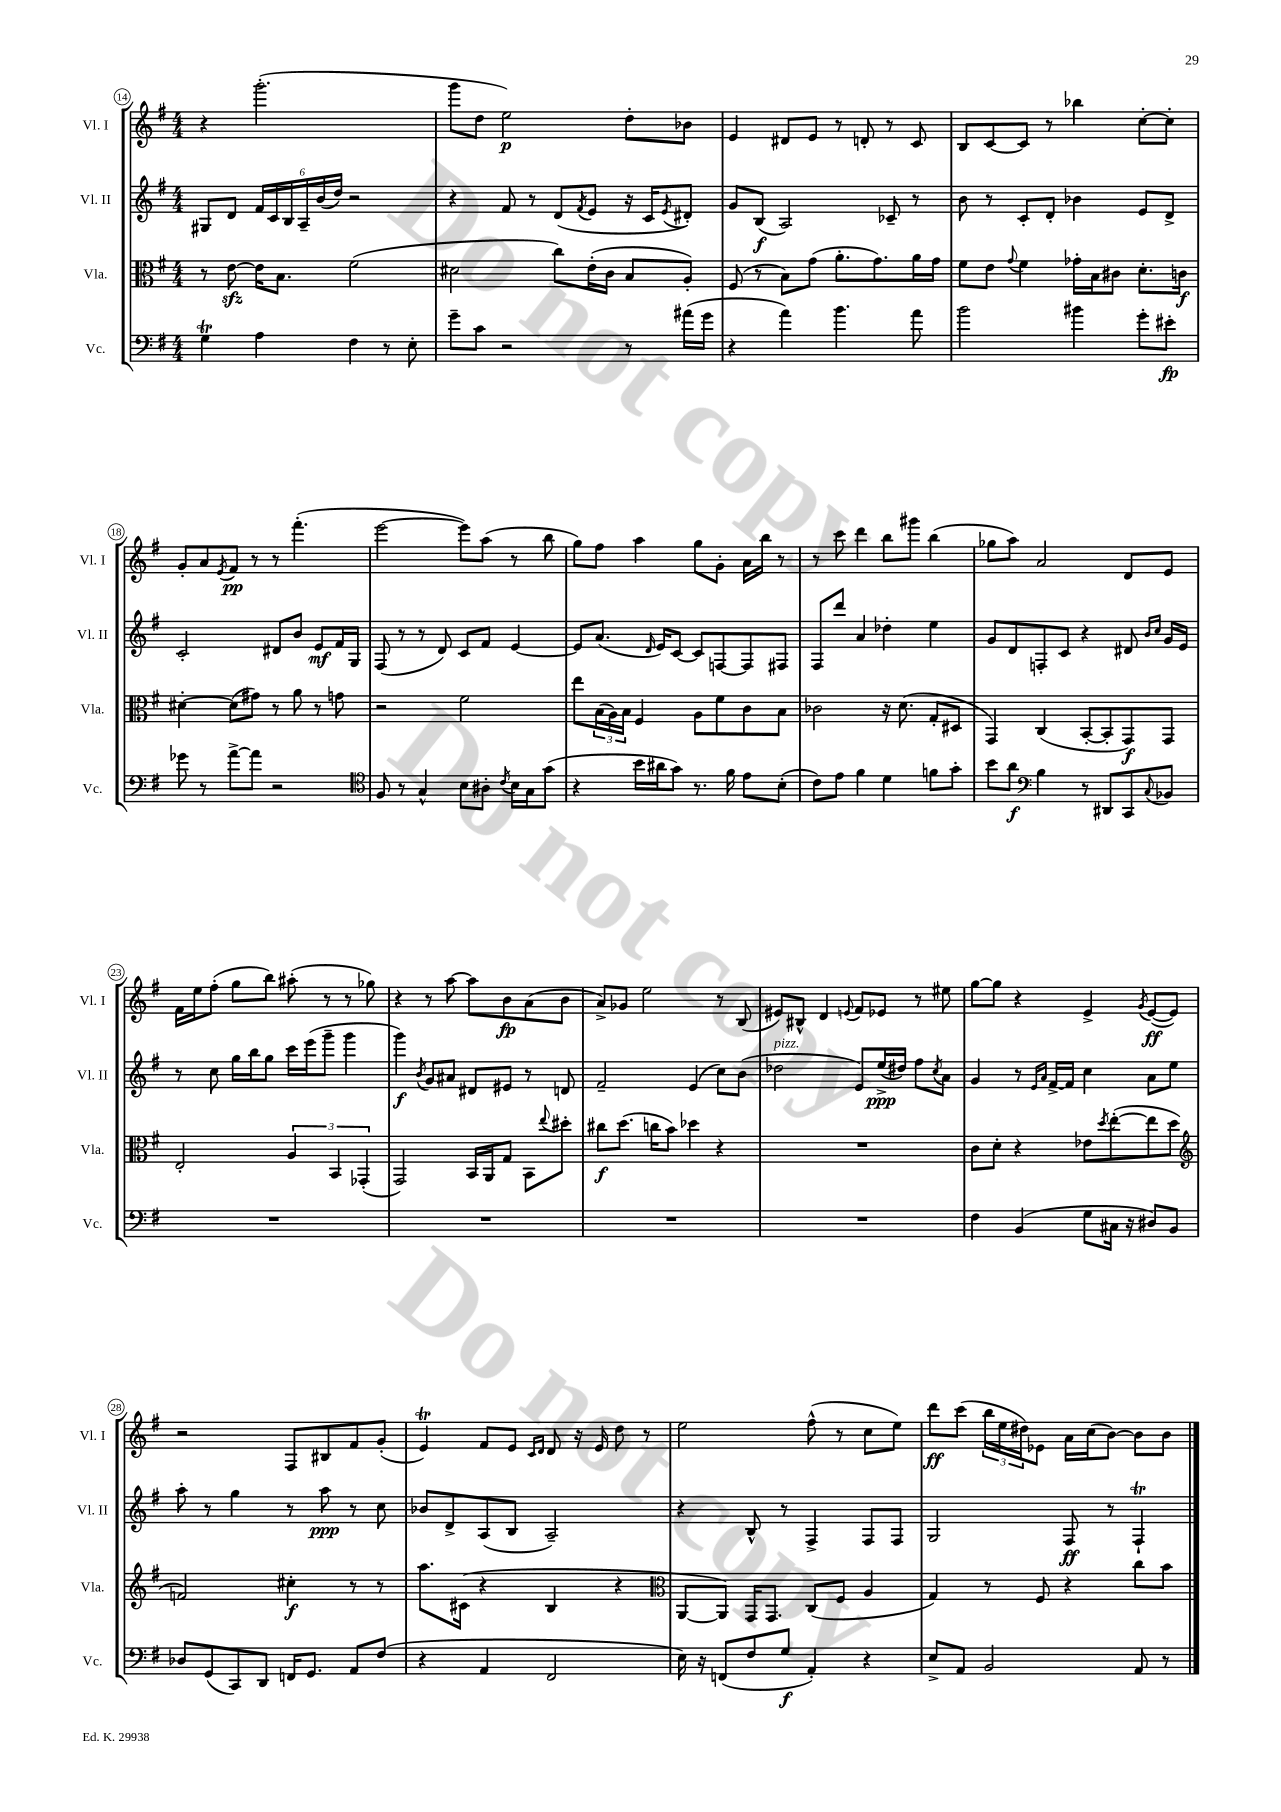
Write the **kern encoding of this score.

**kern	**kern	**kern	**kern
*staff4	*staff3	*staff2	*staff1
*clefF4	*clefC3	*clefG2	*clefG2
*k[f#]	*k[f#]	*k[f#]	*k[f#]
*M4/4	*M4/4	*M4/4	*M4/4
4G\	8r	8G#/L	4r
.	[8e\	8d/J	.
4A\	16e\]LK	24f#/LL	(2.ggg'\
.	.	24c/	.
.	8.B\J	.	.
.	.	24B/	.
.	.	24A~/	.
.	.	(24b/	.
.	.	24dd/JJ)	.
4F#\	(2f#\	2r	.
8r	.	.	.
8E'\	.	.	.
=	=	=	=
8g~\L	2d#\	4r	8ggg\L
8c\J	.	.	8dd\J
2r	.	8f#/	2ee\)
.	.	8r	.
.	8cc\L)	(8d/L	.
.	.	8qf#/	.
.	(16e'\L	8e/J	.
.	16c\JJ	.	.
8r	8B/L	16r	8dd'\L
.	.	16c/LK	.
.	.	8qe/	.
(16a#\LL	8A'/J)	8d#'/J)	8b-\J
16g\JJ	.	.	.
=	=	=	=
4r	(8F#/	8g/L	4e/
.	8r	(8B/J	.
4a\)	8B\L)	2A/)	8d#/L
.	(8g\J	.	8e/J
4.b\	8.a'\L	.	8r
.	.	.	8d'/
.	8.g\)	.	.
.	.	8c-~/	8r
8a\	16a\L	8r	8c/
.	16g\JJ	.	.
=	=	=	=
2b\	8f#\L	8b\	8B/L
.	8e\J	8r	[8c/
.	8qqg/	.	.
.	4f#\	8c'/L	8c/]J
.	.	8d'/J	8r
4b#\	16g-'\LL	4b-\	4bb-\
.	16B\J	.	.
.	8c#\J	.	.
8g'\L	8.d'\L	8e/L	[8cc'\L
8e#'\J	.	8d^/J	8cc'\]J
.	16c\Jk	.	.
=	=	=	=
8g-\	[4d#'\	2c'/	8g'/L
8r	.	.	8a/
.	.	.	8qe/
[8a^\L	(8d#\]L	.	8f#/J
8a\]J	8g#\J)	.	8r
2r	8r	8d#/L	8r
.	8a\	8b/J	(4.fff#'\
.	8r	8e/L	.
.	8g\	16f#/L	.
.	.	16G/JJ	.
=	=	=	=
*clefC4	*	*	*
8F#/	2r	(8F#/	[2eee\
8r	.	8r	.
4G^^/	.	8r	.
.	.	8d/)	.
8B\L	2f#\	8c/L	8eee\]L)
8A#'\J	.	8f#/J	(8aa\J
8qc/	.	.	.
16B\LL	.	[4e/	8r
16G\J	.	.	.
(8g\J	.	.	8bb\
=	=	=	=
4r	8ee\L	8e/]L	8gg\L)
.	(24B\L	(8.a/J	8ff#\J
.	24A\)	.	.
.	24B\JJ	.	.
16b\LL	4F#/	.	4aa\
.	.	16qqd/	.
16a#\J	.	16e/LK)	.
8g\J)	.	[8c/J	.
8.r	8A\L	8c/]L	8gg\L
.	8f#\	[8F/	8g'\J
16f#\	.	.	.
8e\L	8c\	8F/]	16a\LL
.	.	.	16bb\JJ
(8B'\J	8B\J	8F#/J	8r
=	=	=	=
8c\L)	2c-\	8F#/L	8r
8e\J	.	8ddd/J	8ccc\
4f#\	.	4a/	4ddd\
4d\	16r	4dd-'\	8bb\L
.	(8.d\	.	.
.	.	.	8ggg#\J
8f\L	8G'/L	4ee\	(4bb\
8g'\J	8D#/J	.	.
=	=	=	=
8b\L	4GG/)	8g/L	8gg-\L
8a\J	.	8d/	8aa\J)
*clefF4	*	*	*
4B\	(4C/	8F'/	2a/
.	.	8c/J	.
8r	[8BB'/L	4r	.
8DD#/L	8BB'/]	.	.
8CC/	8GG/)	8d#/	8d/L
.	.	16qqb/LL	.
8qqC/	.	16qqcc/JJ	.
8BB-/J	8GG/J	16g/LL	8e/J
.	.	16e/JJ	.
=	=	=	=
1r	2E'/	8r	16f#\LL
.	.	.	16ee\J
.	.	8cc\	(8ff#'\J
.	.	16gg\LL	8gg\L
.	.	16bb\J	.
.	.	8gg\J	8bb\J)
.	6A/	16ccc\LL	(8aa#'\
.	.	(16eee\J	.
.	.	8ggg~\J	8r
.	6BB/	.	.
.	.	4ggg\	8r
.	(6GG-'/	.	.
.	.	.	8gg-\)
=	=	=	=
1r	2GG/)	4ggg\)	4r
.	.	8qb/	.
.	.	8g/L	8r
.	.	8a#/J	[8aa\
.	16BB/LL	8d#/L	8aa\]L
.	16AA/J	.	.
.	8G/J	8e#/J	8b\
.	8BB\L	8r	(8a\
.	8qqee/	.	.
.	8dd#'\J	8d/	8b\J
=	=	=	=
1r	8cc#\L	2f#~/	8a^/L)
.	(8.dd\J	.	8g-/J
.	.	.	2ee\
.	16cc\LK	.	.
.	8b\J)	.	.
.	4dd-\	(4e/	.
.	4r	8cc\L)	8r
.	.	(8b\J	(8B/
=	=	=	=
1r	1r	2dd-\	8e#/L)
.	.	.	8B#^^/J
.	.	.	4d/
.	.	.	8qqe/
.	.	8e/L)	8f#/L
.	.	(16ee^/L	8e-/J
.	.	16dd#/JJ)	.
.	.	8ff#\L	8r
.	.	8qcc/	.
.	.	8a\J	8ee#\
=	=	=	=
4F#\	8c\L	4g/	[8gg\L
.	8d'\J	.	8gg\]J
(4BB/	4r	8r	4r
.	.	16qqe/LL	.
.	.	16qqa/JJ	.
.	.	[16f#^/LL	.
.	.	16f#/]JJ	.
8G\L	8e-\L	4cc\	4e^/
.	8qdd/	.	.
16C#\Jk	([8ee'\	.	.
16r	.	.	.
.	.	.	8qg/
8D#/L)	8ee\]	8a\L	([8e/L
8BB/J	8dd\J	8ee\J	8e/]J)
=	=	=	=
*	*clefG2	*	*
8D-/L	2f/)	8aa'\	2r
(8GG/	.	8r	.
8CC/)	.	4gg\	.
8DD/J	.	.	.
16FF/LK	4cc#'\	8r	8F#/L
8.GG/J	.	.	.
.	.	8aa\	8B#/
8AA/L	8r	8r	8f#/
(8F#/J	8r	8cc\	(8g'/J
=	=	=	=
4r	8.aa\L	8b-/L	4e/)
.	.	8d^/	.
.	(16c#\Jk	.	.
4AA/	4r	(8A/	8f#/L
.	.	8B/J	8e/J
.	.	.	16qqc/LL
.	.	.	16qqd/JJ
2FF#/	4B/	2A~/)	8d/
.	.	.	16r
.	.	.	16e/
.	4r	.	8dd\
.	.	.	8r
=	=	=	=
*	*clefC3	*	*
16E\)	[8AA/L	4r	2ee\
16r	.	.	.
(8FF/L	8AA/]J)	.	.
8F#/	16GG/LK	8B^^/	.
.	8.GG/J	.	.
8G/J	.	8r	.
4AA'/)	(8C/L	4F#^/	(8ff#^^\
.	8F#/J	.	8r
4r	4A/	8F#/L	8cc\L
.	.	8F#/J	8ee\J)
=	=	=	=
8E^/L	4G/)	2G/	8ddd\L
8AA/J	.	.	(8ccc\J
2BB/	8r	.	24bb\LL
.	.	.	24ee\
.	.	.	24dd#\J)
.	8F#/	.	8e-\J
.	4r	8F#/	16a\LL
.	.	.	(16cc\J
.	.	8r	[8b\J)
8AA/	8cc\L	4F#`/	8b\]L
8r	8b\J	.	8b\J
==	==	==	==
*-	*-	*-	*-
